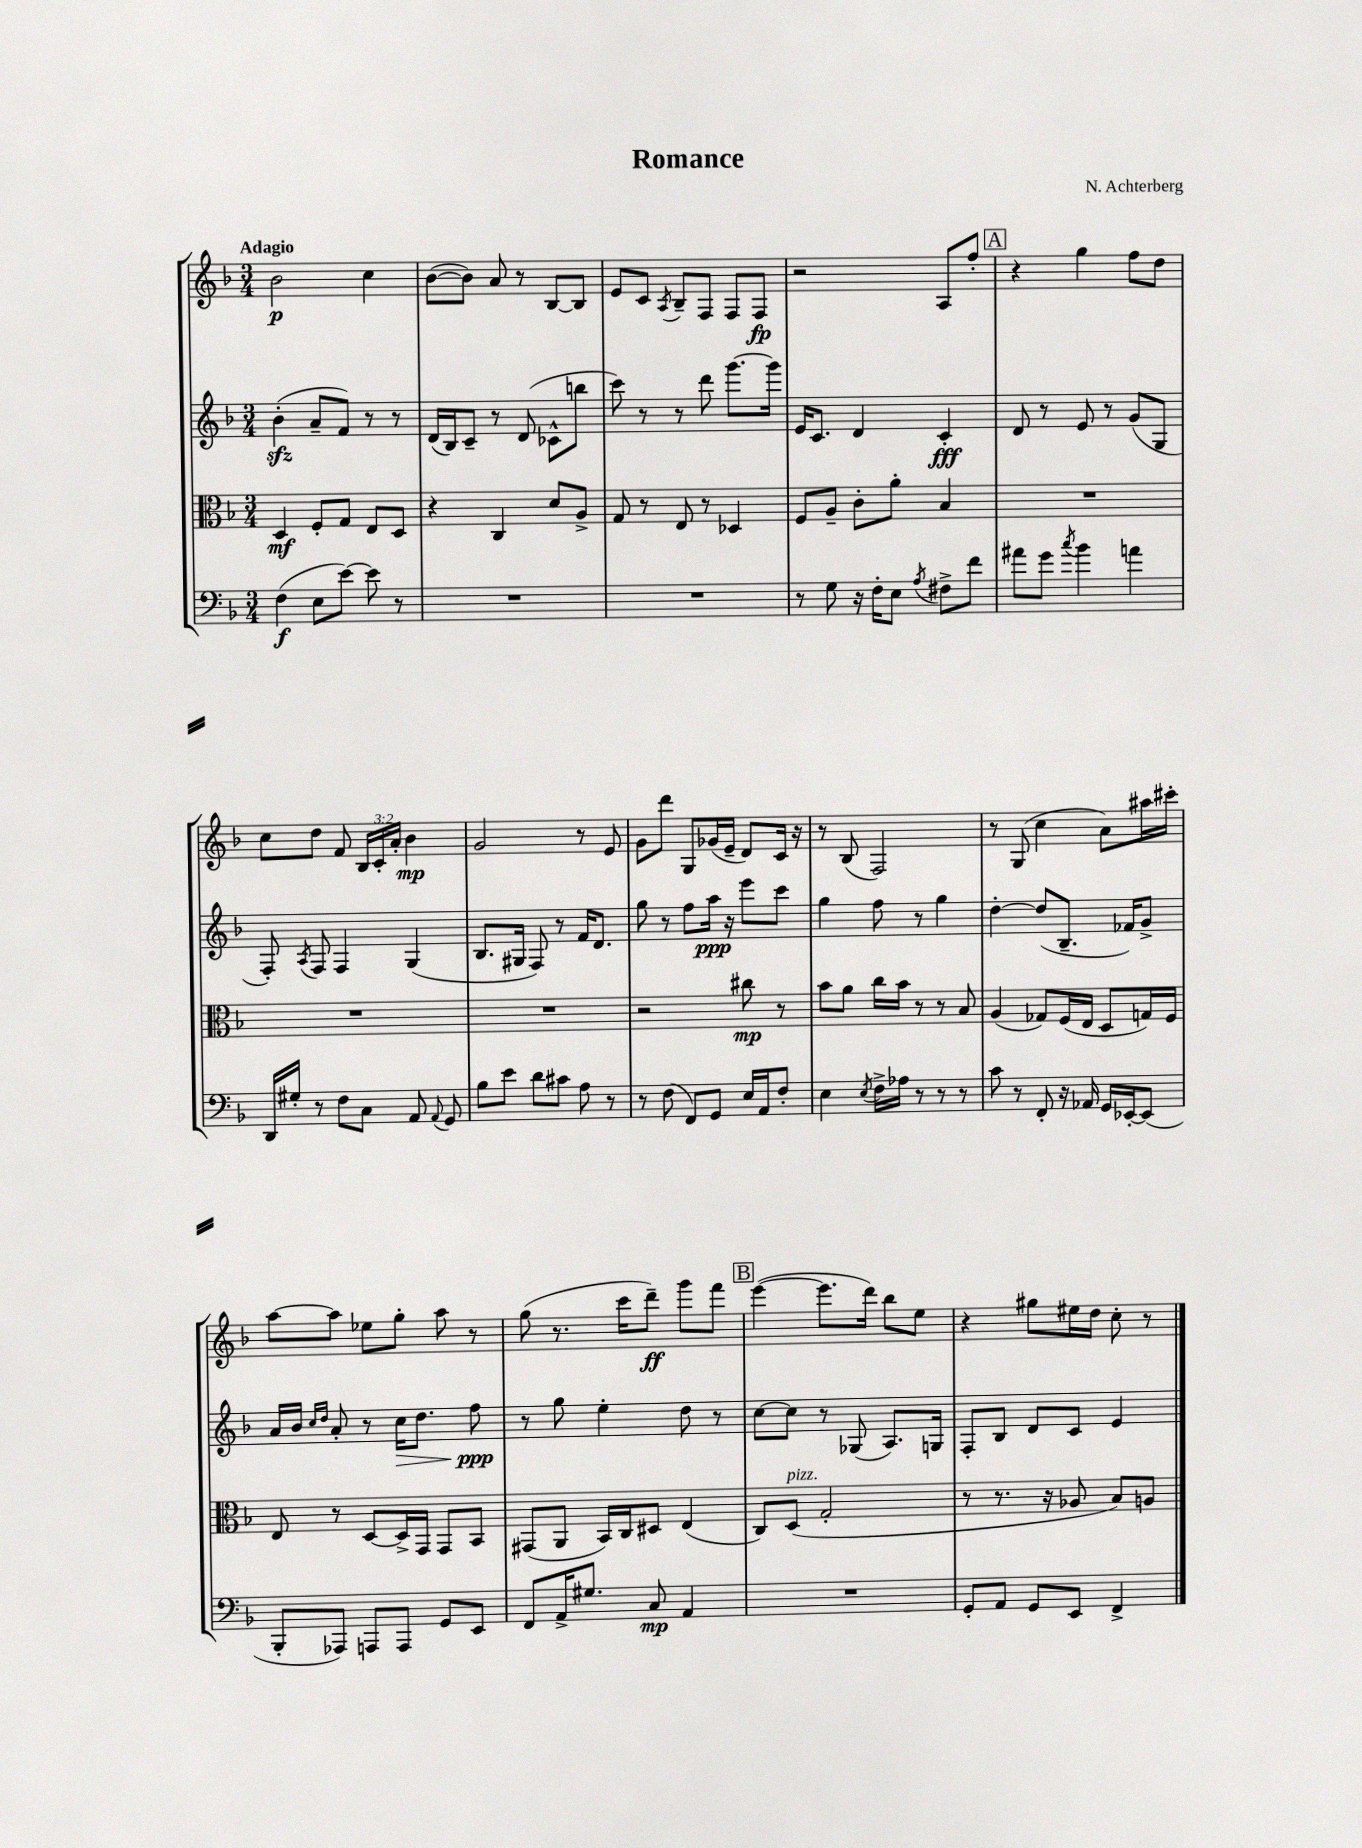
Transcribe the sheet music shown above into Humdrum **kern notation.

**kern	**kern	**kern	**kern
*staff4	*staff3	*staff2	*staff1
*clefF4	*clefC3	*clefG2	*clefG2
*k[b-]	*k[b-]	*k[b-]	*k[b-]
*M3/4	*M3/4	*M3/4	*M3/4
(4F\	4D/	(4b-'\	2b-\
8E\L	8F'/L	8a~/L	.
[8e\J)	8G/J	8f/J)	.
8e\]	8E/L	8r	4cc\
8r	8D/J	8r	.
=	=	=	=
2.r	4r	(16d/LL	([8b-\L
.	.	16B-/J)	.
.	.	8c~/J	8b-\]J)
.	4C/	8r	8a/
.	.	(8d/	8r
.	8d/L	8c-^^\L	[8B-/L
.	8A^/J	8bb\J	8B-/]J
=	=	=	=
2.r	8G/	8ccc\)	8e/L
.	8r	8r	8c/J
.	.	.	8qA/
.	8E/	8r	8B-~/L
.	8r	8ddd\	8F/J
.	4D-/	[8.ggg\L	8F/L
.	.	.	8F/J
.	.	16ggg\]Jk	.
=	=	=	=
8r	8F/L	16e/LK	2r
.	.	8.c/J	.
8G\	8A~/J	.	.
16r	8c'\L	4d/	.
16F'\LK	.	.	.
8E\J	8a'\J	.	.
8qA/	.	.	.
8F#^\L	4B-/	4c'/	8A/L
8f\J	.	.	8ff'/J
=	=	=	=
8a#\L	2.r	8d/	4r
8g\J	.	8r	.
8qcc/	.	.	.
4b-\	.	8e/	4gg\
.	.	8r	.
4a\	.	(8g/L	8ff\L
.	.	8G/J	8dd\J
=	=	=	=
16DD/LL	2.r	8F'/)	8cc\L
16G#'/JJ	.	.	.
.	.	8qA/	.
8r	.	8F/	8dd\J
8F\L	.	4F/	8f/
8C\J	.	.	24B-/LL
.	.	.	24c'/
.	.	.	24a'/JJ
8AA/	.	(4G/	4b-\
8qqAA/	.	.	.
8GG/	.	.	.
=	=	=	=
8B-\L	2.r	8.B-/L	2g/
8e\J	.	.	.
.	.	16G#/Jk	.
8d\L	.	8F/)	.
8c#\J	.	8r	.
8A\	.	16f/LK	8r
.	.	8.d/J	.
8r	.	.	8e/
=	=	=	=
8r	2r	8gg\	8g\L
(8F\	.	8r	8ddd\J
8FF/L)	.	8ff\L	8G/L
8GG/J	.	16aa\Jk	(16g-/L
.	.	16r	16e~/JJ
16E/LL	8cc#\	8eee\L	8d/L)
16AA/J	.	.	.
8F'/J	8r	8ccc\J	16c/Jk
.	.	.	16r
=	=	=	=
4E\	8b-\L	4gg\	8r
.	8a\J	.	(8B-/
8qE/	.	.	.
16F^\LL	16cc\LL	8ff\	2F/)
16A-\JJ	16b-\JJ	.	.
8r	8r	8r	.
8r	8r	4gg\	.
8r	8B-/	.	.
=	=	=	=
8c\	(4A/	[4dd'\	8r
8r	.	.	(8G/
8FF'/	8G-/L)	(8dd/]L	4cc\
16r	(16F/L	8.B-~/J	.
16AA-/	16E/JJ	.	.
16GG/LL	8D/L	.	8a\L)
[16EE-'/J	.	16f-/LK)	.
(8EE-/]J	16G/L)	8g^/J	16aa#\L
.	16F/JJ	.	16ccc#'\JJ
=	=	=	=
8BBB-'/L	8E/	16a/LL	[8aa\L
.	.	16b-/JJ	.
.	.	16qqcc/LL	.
.	.	16qqdd/JJ	.
8AAA-/J)	8r	8a'/	8aa\]J
8AAA/L	[8D/L	8r	8ee-\L
8AAA/J	16D^/]L	16cc\LK	8gg'\J
.	16GG/JJ	8.dd\J	.
8GG/L	8GG/L	.	8aa\
8EE/J	8BB-/J	8ff\	8r
=	=	=	=
8FF/L	(8GG#/L	8r	(8gg\
16AA^/K	8AA/J	8gg\	8.r
8.G#/J	.	.	.
.	16BB-/LL)	4ee'\	.
.	16C/J	.	16ccc\LK
8C/	8D#/J	.	8ddd~\J)
4AA/	(4E/	8dd\	8ggg\L
.	.	8r	8fff\J
=	=	=	=
2.r	8C/L)	[8cc\L	([4eee\
.	(8D/J	8cc\]J	.
.	2G'/	8r	8.eee\]L
.	.	(8G-/	.
.	.	.	16ddd\Jk)
.	.	8.A/L)	8bb-\L
.	.	.	8ee\J
.	.	16G/Jk	.
=	=	=	=
8GG'/L	8r	8F'/L	4r
8AA/J	8.r	8B-/J	.
8GG/L	.	8d/L	8gg#\L
.	16r	.	.
8EE/J	8A-/	8c/J	16ee#\L
.	.	.	16dd\JJ
4FF^/	8B-/L)	4e/	8cc'\
.	8A/J	.	8r
==	==	==	==
*-	*-	*-	*-
